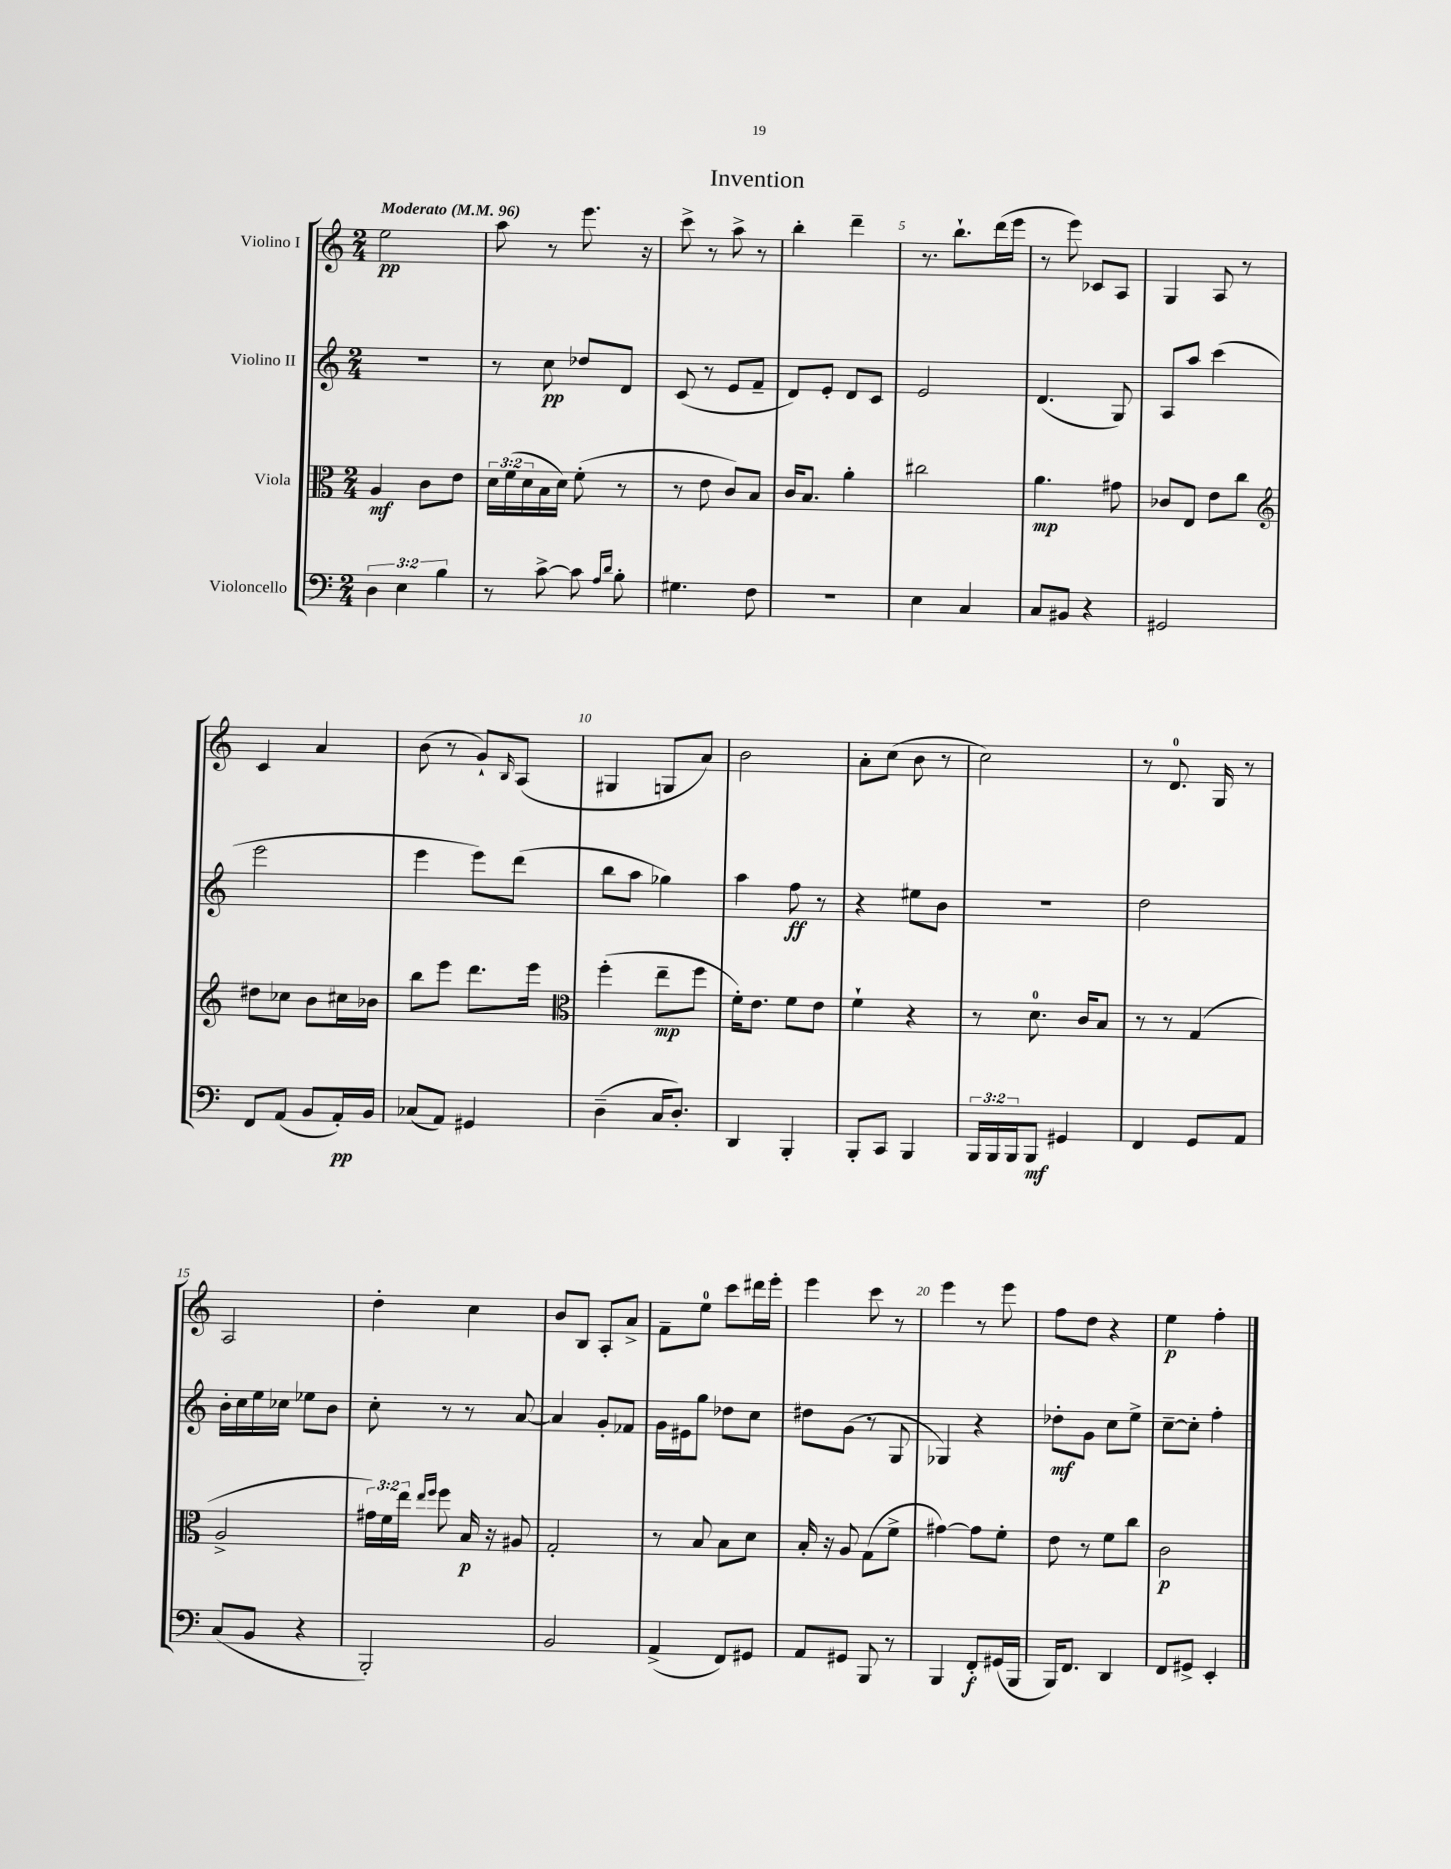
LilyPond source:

\header { title = "Invention" }
<<
\new StaffGroup <<
\new Staff = "s0" \with { instrumentName = "Violino I" } {
    \clef treble \key c \major \numericTimeSignature \time 2/4 \tempo "Moderato" 4 = 96
    e''2\pp |
    a''8 r8 e'''8. r16 |
    c'''8-> r8 a''8-> r8 |
    b''4-. d'''4-- |
    r8. b''8.-! d'''16( e'''16 |
    r8 e'''8) ces'8 a8 |
    g4 a8 r8 |
    c'4 a'4 |
    b'8( r8 g'8-!) \grace { b16 } a8( |
    gis4 g8 a'8) |
    b'2 |
    a'8-. c''8( b'8 r8 |
    c''2) |
    r8 d'8.-0 g16 r8 |
    a2 |
    d''4-. c''4 |
    b'8 b8 a8-. a'8-> |
    f'8-- e''8-0 c'''8 dis'''16 e'''16-. |
    e'''4 c'''8 r8 |
    e'''4 r8 e'''8 |
    f''8 d''8 r4 |
    e''4\p f''4-. \bar "|." |
}
\new Staff = "s1" \with { instrumentName = "Violino II" } {
    \clef treble \key c \major \numericTimeSignature \time 2/4
    r2 |
    r8 c''8\pp des''8 d'8 |
    c'8( r8 e'8 f'8-- |
    d'8) e'8-. d'8 c'8 |
    e'2 |
    d'4.( g8) |
    a8 a''8 c'''4( |
    e'''2 |
    e'''4 e'''8) d'''8( |
    b''8 a''8 ges''4) |
    a''4 f''8\ff r8 |
    r4 eis''8 b'8 |
    r2 |
    d''2 |
    b'16-. c''16 e''16 ces''16 ees''8 b'8 |
    c''8-. r8 r8 a'8~ |
    a'4 g'8-. fes'8 |
    g'16 eis'16 g''8 des''8 c''8 |
    dis''8 g'8( r8 g8 |
    ges4) r4 |
    des''8-.\mf g'8 c''8 e''8-> |
    c''8~-- c''8-. f''4-. \bar "|." |
}
\new Staff = "s2" \with { instrumentName = "Viola" } {
    \clef alto \key c \major \numericTimeSignature \time 2/4 \override Staff.TupletNumber.text = #tuplet-number::calc-fraction-text
    a4\mf c'8 e'8 |
    \tuplet 3/2 { d'16 f'16( d'16 } b16 d'16) f'8-.( r8 |
    r8 e'8 c'8) b8 |
    c'16 b8. a'4-. |
    cis''2 |
    a'4.\mp gis'8 |
    ces'8 e8 e'8 c''8 |
    \clef treble dis''8 ces''8 b'8 cis''16 bes'16 |
    b''8 e'''8 d'''8. e'''16 |
    \clef alto f''4-.( e''8--\mp f''8 |
    f'16-.) e'8. f'8 e'8 |
    f'4-! r4 |
    r8 d'8.-0 c'16 b8 |
    r8 r8 g4( |
    a2-> |
    \tuplet 3/2 { gis'16) f'16 e''16 } \grace { e''16 f''16 } f''8 b16\p r16 ais8 |
    g2-. |
    r8 b8 b8 d'8 |
    b16-. r16 a8 g8( f'8-> |
    gis'4~) gis'8 f'8-. |
    e'8 r8 f'8 c''8 |
    c'2\p \bar "|." |
}
\new Staff = "s3" \with { instrumentName = "Violoncello" } {
    \clef bass \key c \major \numericTimeSignature \time 2/4 \override Staff.TupletNumber.text = #tuplet-number::calc-fraction-text
    \tuplet 3/2 { d4 e4 b4 } |
    r8 c'8~-> c'8 \grace { a16 d'16 } b8-. |
    gis4. f8 |
    R2 |
    e4 c4 |
    c8 bis,8 r4 |
    gis,2 |
    f,8 a,8( b,8 a,16-.\pp) b,16 |
    ces8( a,8) gis,4 |
    d4--( c16 d8.-.) |
    d,4 b,,4-. |
    b,,8-. c,8 b,,4 |
    \tuplet 3/2 { b,,16 b,,16 b,,16 } b,,8\mf gis,4 |
    f,4 g,8 a,8 |
    c8( b,8 r4 |
    b,,2-.) |
    b,2 |
    a,4->( f,8) gis,8 |
    a,8 gis,8 b,,8 r8 |
    b,,4 f,8-.\f gis,16( b,,16 |
    b,,16) f,8. d,4 |
    f,8 gis,8-> e,4-. \bar "|." |
}
>>
>>
\layout { \context { \Score \override BarNumber.break-visibility = ##(#f #t #t) barNumberVisibility = #(every-nth-bar-number-visible 5) } }
